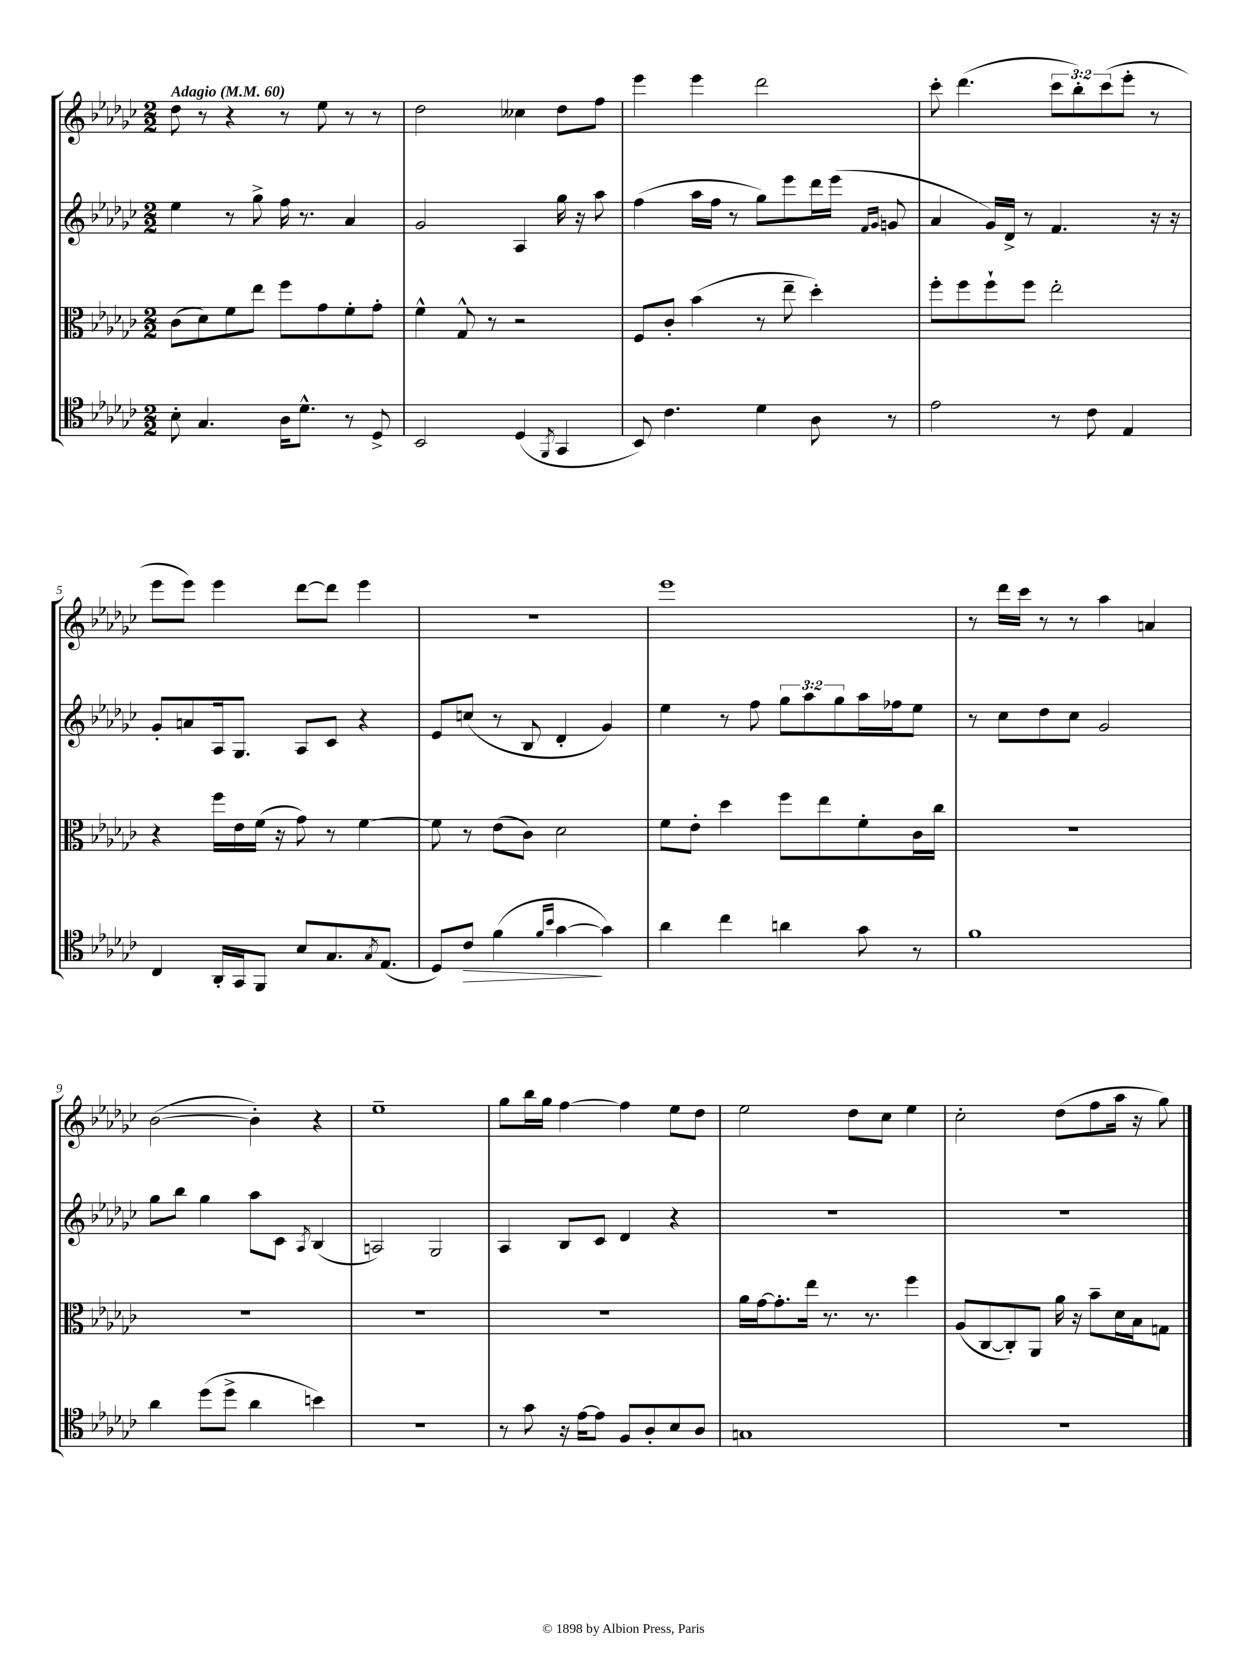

**kern	**kern	**kern	**kern
*staff4	*staff3	*staff2	*staff1
*clefC4	*clefC3	*clefG2	*clefG2
*k[b-e-a-d-g-c-]	*k[b-e-a-d-g-c-]	*k[b-e-a-d-g-c-]	*k[b-e-a-d-g-c-]
*M2/2	*M2/2	*M2/2	*M2/2
*MM60	*MM60	*MM60	*MM60
8B-'\	(8c-\L	4ee-\	8dd-\
4.G-/	8d-\)	.	8r
.	8f\	8r	4r
.	8ee-\J	8gg-^\	.
16A-\LK	8ff\L	16ff\	8r
8.d-^^\J	.	8.r	.
.	8g-\	.	8ee-\
8r	8f'\	4a-/	8r
8D-^/	8g-'\J	.	8r
=	=	=	=
2BB-/	4f^^\	2g-/	2dd-\
.	8G-^^/	.	.
.	8r	.	.
(4D-/	2r	4A-/	4cc--\
8qFF/	.	.	.
4GG-/	.	16gg-\	8dd-\L
.	.	16r	.
.	.	8aa-\	8ff\J
=	=	=	=
8BB-/)	8F/L	(4ff\	4eee-\
4.c-\	8c-'/J	.	.
.	(4b-\	16aa-\LL	4eee-\
.	.	16ff\JJ	.
.	.	8r	.
4d-\	8r	8gg-\L)	2ddd-\
.	8ee-~\	8eee-\	.
8A-\	4dd-'\)	16ddd-\L	.
.	.	(16eee-\JJ	.
.	.	16qqf/LL	.
.	.	16qqg-/JJ	.
8r	.	8g/	.
=	=	=	=
2e-\	8ff'\L	4a-/	8ccc-'\
.	8ff\	.	(4.ddd-\
.	8ff`\	16g-/LL)	.
.	.	16d-^/JJ	.
.	8ff\J	8r	.
8r	2ee-'\	4.f/	12ccc-\L
.	.	.	12bb-'\)
8c-\	.	.	.
.	.	.	(12ccc-\
4E-/	.	.	8eee-'\J
.	.	16r	8r
.	.	16r	.
=	=	=	=
4C-/	4r	8g-'/L	8eee-\L
.	.	8a/	8eee-\J)
16AA-'/LL	16ff\LL	16A-/k	4eee-\
16GG-/J	16e-\	8.G-/J	.
8FF/J	(16f\JJ	.	.
.	16r	.	.
8B-/L	8g-\)	8A-/L	[8ddd-\L
8.G-/	8r	8c-/J	8ddd-\]J
.	[4f\	4r	4eee-\
8qG-/	.	.	.
(8.E-/J	.	.	.
=	=	=	=
8D-/L)	8f\]	8e-/L	1r
8c-/J	8r	(8cc/J	.
(4f\	(8e-\L	8r	.
.	8c-\J)	8B-/	.
16qqf/LL	.	.	.
16qqb-/JJ	.	.	.
[4g-\	2d-\	4d-'/	.
4g-\])	.	4g-/)	.
=	=	=	=
4a-\	8f\L	4ee-\	1eee-
.	8e-'\J	.	.
4cc-\	4dd-\	8r	.
.	.	8ff\	.
4a\	8ff\L	12gg-\L	.
.	.	12aa-\	.
.	8ee-\	.	.
.	.	12gg-\	.
8g-\	8f'\	16aa-\L	.
.	.	16ff-\J	.
8r	16c-\L	8ee-\J	.
.	16cc-\JJ	.	.
=	=	=	=
1f	1r	8r	8r
.	.	8cc-\L	16ddd-\LL
.	.	.	16ccc-\JJ
.	.	8dd-\	8r
.	.	8cc-\J	8r
.	.	2g-/	4aa-\
.	.	.	4a/
=	=	=	=
4a-\	1r	8gg-\L	([2b-\
.	.	8bb-\J	.
(8dd-\L	.	4gg-\	.
8dd-^\J	.	.	.
4a-\	.	8aa-\L	4b-'\])
.	.	8c-\J	.
.	.	8qA-/	.
4b\)	.	(4B-/	4r
=	=	=	=
1r	1r	2A/)	1ee-~
.	.	2G-/	.
=	=	=	=
8r	1r	4A-/	8gg-\L
8g-\	.	.	16bb-\L
.	.	.	16gg-\JJ
16r	.	8B-/L	[4ff\
[16e-\LK	.	.	.
8e-\]J	.	8c-/J	.
8F/L	.	4d-/	4ff\]
8A-'/	.	.	.
8B-/	.	4r	8ee-\L
8A-/J	.	.	8dd-\J
=	=	=	=
1G	16a-\LL	1r	2ee-\
.	[16g-\J	.	.
.	8.g-'\]	.	.
.	16ee-\Jk	.	.
.	8.r	.	.
.	.	.	8dd-\L
.	8.r	.	.
.	.	.	8cc-\J
.	4ff\	.	4ee-\
=	=	=	=
1r	(8A-/L	1r	2cc-'\
.	[8C-/	.	.
.	8C-'/])	.	.
.	8AA-/J	.	.
.	16a-\	.	(8dd-\L
.	16r	.	.
.	8b-~\L	.	8ff\
.	16d-\L	.	16aa-\Jk
.	16B-\J	.	16r
.	8G\J	.	8gg-\)
==	==	==	==
*-	*-	*-	*-
